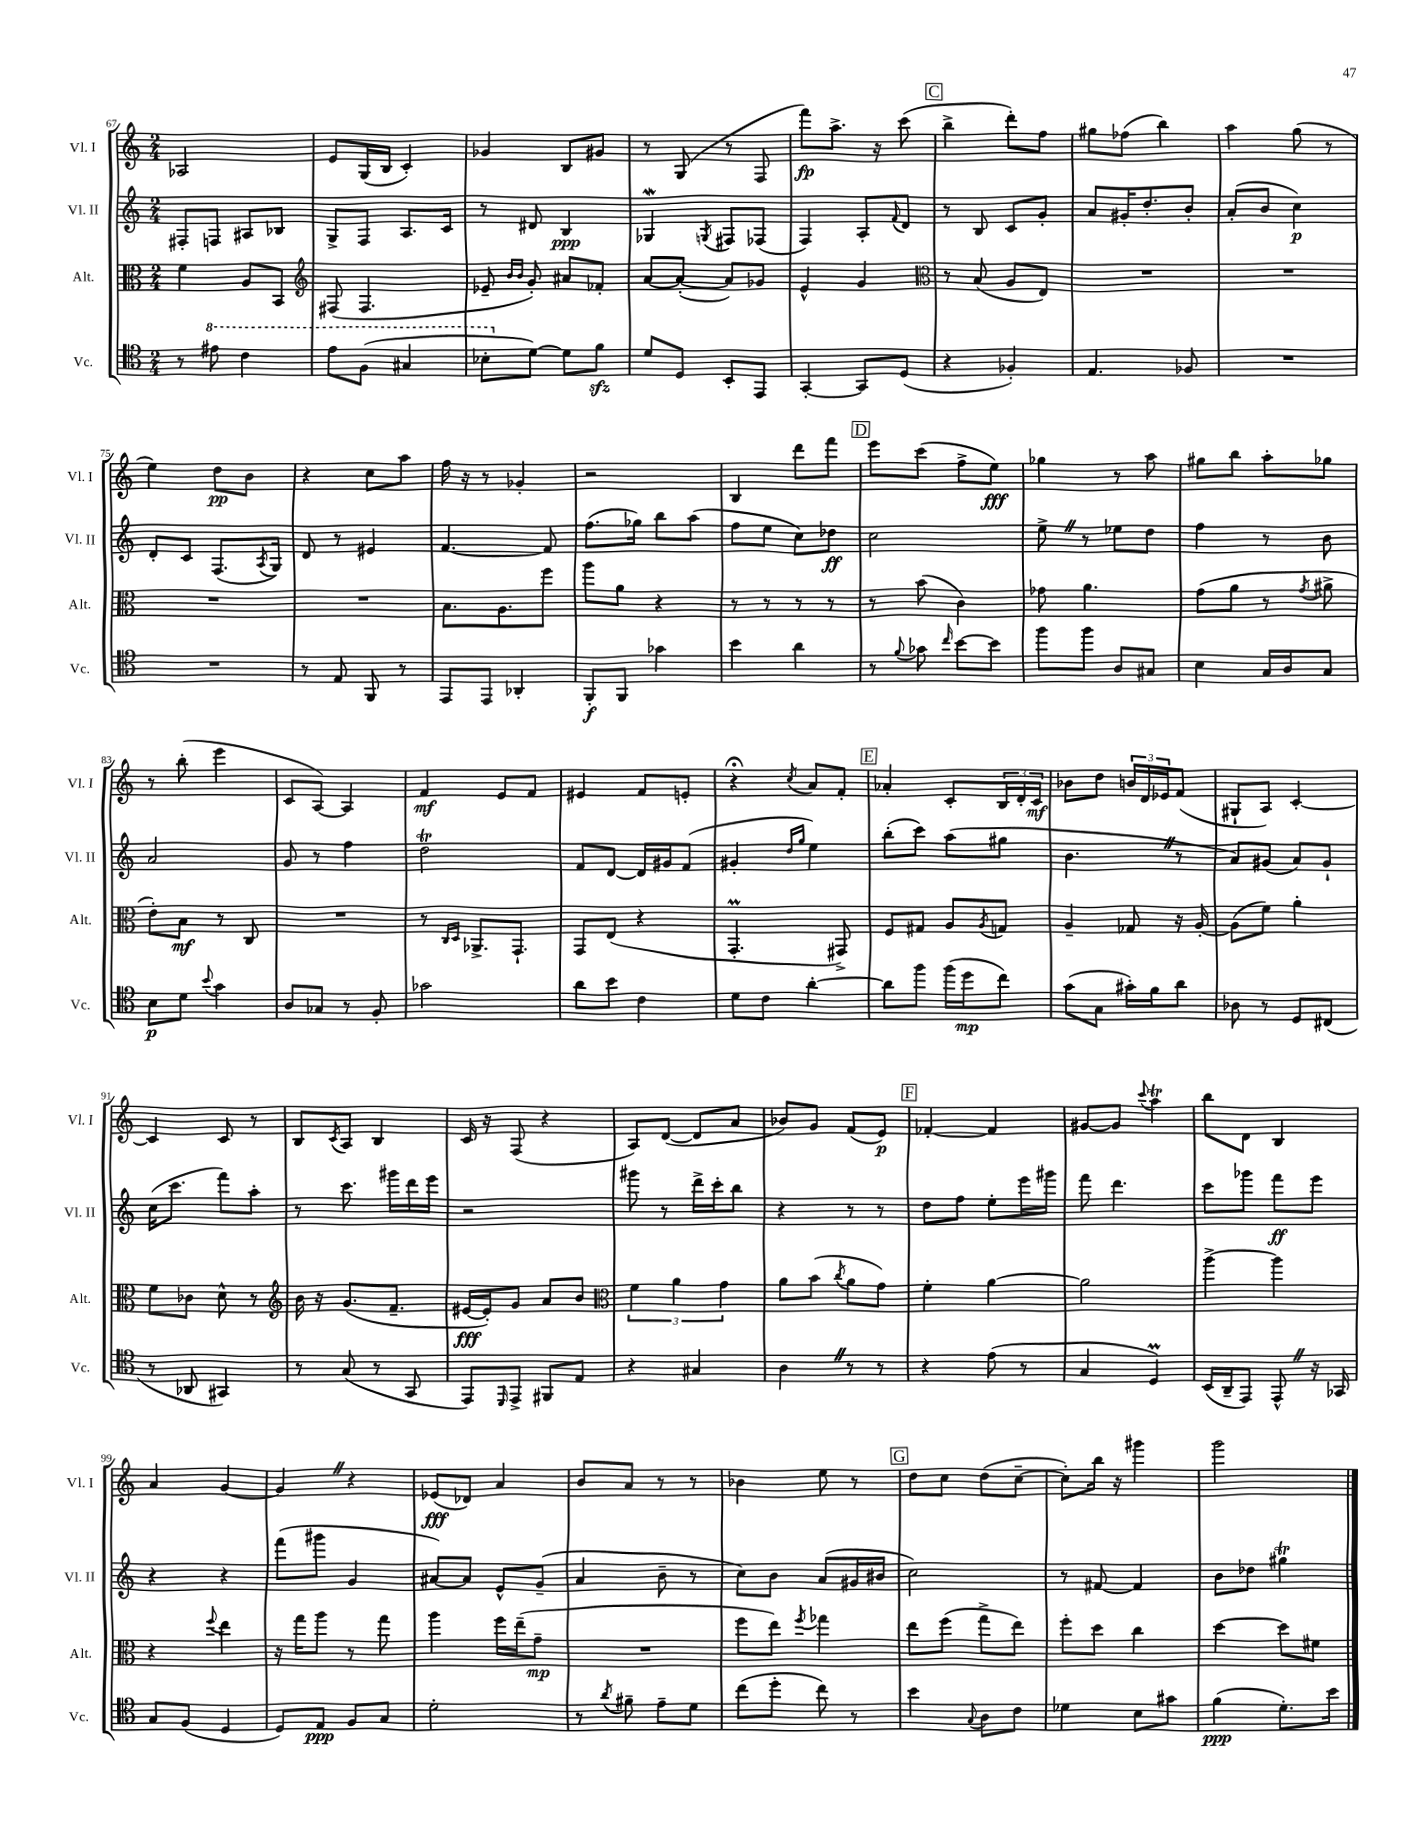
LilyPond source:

<<
\new StaffGroup <<
\new Staff = "s0" \with { instrumentName = "Vl. I" shortInstrumentName = "Vl. I" } {
    \clef treble \key c \major \numericTimeSignature \time 2/4
    aes2 |
    e'8 g16( b16 c'4-.) |
    ges'4 b8 gis'8 |
    r8 g8( r8 f8 |
    f'''8\fp) a''8.-> r16 c'''8( |
    \mark \markup { \box "C" } b''4-> d'''8-.) f''8 |
    gis''8 fes''8( b''4) |
    a''4 g''8( r8 |
    e''4) d''8\pp b'8 |
    r4 c''8 a''8 |
    f''16 r16 r8 ges'4-. |
    r2 |
    b4 d'''8 f'''8 |
    \mark \markup { \box "D" } e'''8 c'''8( f''8-> e''8\fff) |
    ges''4 r8 a''8 |
    gis''8 b''8 a''8-. ges''8 |
    r8 b''8-.( e'''4 |
    c'8 a8~) a4 |
    f'4\mf e'8 f'8 |
    eis'4 f'8 e'8-. |
    r4\fermata \acciaccatura { c''8 } a'8 f'8-. |
    \mark \markup { \box "E" } aes'4-. c'8-. \tuplet 3/2 { b16 d'16-. c'16\mf } |
    bes'8 d''8 \tuplet 3/2 { b'16 d'16 ees'16 } f'8( |
    gis8-! a8) c'4~-. |
    c'4 c'8 r8 |
    b8 \acciaccatura { c'8 } a8 b4 |
    c'16 r16 f8( r4 |
    a8) d'8~( d'8 a'8 |
    bes'8) g'8 f'8( e'8\p) |
    \mark \markup { \box "F" } fes'4~-. fes'4 |
    gis'8~ gis'8 \appoggiatura { c'''8 } a''4\trill |
    b''8 d'8 b4 |
    a'4 g'4~ |
    g'4 \once \override BreathingSign.text = \markup { \musicglyph "scripts.caesura.straight" } \breathe r4 |
    ees'8\fff( des'8) a'4 |
    b'8 a'8 r8 r8 |
    bes'4 e''8 r8 |
    \mark \markup { \box "G" } d''8 c''8 d''8( c''8~-- |
    c''8-.) b''16 r16 gis'''4 |
    g'''2 \bar "|." |
}
\new Staff = "s1" \with { instrumentName = "Vl. II" shortInstrumentName = "Vl. II" } {
    \clef treble \key c \major \numericTimeSignature \time 2/4
    fis8-. f8 ais8 bes8 |
    g8-> f8 a8. c'16 |
    r8 dis'8 b4\ppp |
    ges4\mordent \acciaccatura { g8 } fis8 fes8( |
    f4) a8-. \appoggiatura { f'8 } d'8 |
    \mark \markup { \box "C" } r8 b8 c'8 g'8-. |
    a'8 gis'16-. d''8.-. b'8-. |
    a'8-.( b'8 c''4\p) |
    d'8-. c'8 f8.( \acciaccatura { a8 } g16) |
    d'8 r8 eis'4 |
    f'4.~ f'8 |
    f''8.( ges''16) b''8 a''8( |
    f''8 e''8 c''8) des''8\ff |
    \mark \markup { \box "D" } c''2 |
    e''8-> \once \override BreathingSign.text = \markup { \musicglyph "scripts.caesura.straight" } \breathe r8 ees''8 d''8 |
    f''4 r8 b'8 |
    a'2 |
    g'8 r8 f''4 |
    d''2\trill |
    f'8 d'8~ d'16 gis'16 f'8( |
    gis'4-. \grace { d''16 g''16 } e''4) |
    \mark \markup { \box "E" } b''8-.( c'''8) a''8( gis''8 |
    b'4. \once \override BreathingSign.text = \markup { \musicglyph "scripts.caesura.straight" } \breathe r8 |
    a'8) gis'8( a'8) gis'8-! |
    c''16( c'''8. f'''8) a''8-. |
    r8 c'''8. gis'''16 d'''16 e'''16 |
    r2 |
    gis'''8 r8 d'''16-> c'''16-. b''8 |
    r4 r8 r8 |
    \mark \markup { \box "F" } d''8 f''8 e''8-. e'''16 gis'''16 |
    f'''8 d'''4. |
    c'''8 ges'''8 f'''8\ff e'''8 |
    r4 r4 |
    f'''8( gis'''8 g'4 |
    ais'8~) ais'8 e'8-^ g'8--( |
    a'4 b'8-- r8 |
    c''8) b'8 a'8( gis'16 bis'16 |
    \mark \markup { \box "G" } c''2) |
    r8 fis'8~ fis'4 |
    b'8 des''8 gis''4\trill \bar "|." |
}
\new Staff = "s2" \with { instrumentName = "Alt." shortInstrumentName = "Alt." } {
    \clef alto \key c \major \numericTimeSignature \time 2/4
    f'4 a8 b,8 |
    \clef treble fis8( fis4. |
    ees'8-- \grace { b'16 b'16 } g'8-.) ais'8 fes'8-. |
    a'8~ a'8~-.( a'8) ges'8 |
    e'4-^ g'4 |
    \mark \markup { \box "C" } \clef alto r8 b8( a8 e8) |
    R2 |
    R2 |
    R2 |
    R2 |
    b8. a8. f''8 |
    a''8 a'8 r4 |
    r8 r8 r8 r8 |
    \mark \markup { \box "D" } r8 b'8( c'4) |
    ges'8 a'4. |
    g'8( a'8 r8 \acciaccatura { g'8 } ais'8-> |
    e'8-.) b8\mf r8 c8 |
    R2 |
    r8 \grace { c16 d16 } aes,8.-> g,8.-! |
    g,8 e8( r4 |
    g,4.-.\prall gis,8->) |
    \mark \markup { \box "E" } f8 gis8 a8 \acciaccatura { a8 } g8 |
    a4-- ges8 r16 a16~-. |
    a8( f'8) a'4-. |
    f'8 ces'8 d'8-^ r8 |
    \clef treble b'16 r16 g'8.( f'8.-- |
    eis'16~\fff eis'16-.) g'8 a'8 b'8 |
    \clef alto \tuplet 3/2 { f'4 a'4 g'4 } |
    a'8 b'8( \acciaccatura { c''8 } a'8 g'8) |
    \mark \markup { \box "F" } f'4-. a'4~ |
    a'2 |
    a''4~-> a''4 |
    r4 \appoggiatura { f''8 } e''4 |
    r16 g''16 a''8 r8 g''8 |
    a''4 f''16 e''16--( g'8--\mp |
    R2 |
    f''8 e''8) \acciaccatura { f''8 } ges''4 |
    \mark \markup { \box "G" } e''8 f''8( g''8-> e''8) |
    f''8-. d''8 c''4 |
    d''4~ d''8 fis'8 \bar "|." |
}
\new Staff = "s3" \with { instrumentName = "Vc." shortInstrumentName = "Vc." } {
    \clef tenor \key c \major \numericTimeSignature \time 2/4
    r8 \ottava #1 eis''8 c''4 |
    e''8 f'8( gis'4 |
    bes'8-. \ottava #0 d'8~) d'8 f'8\sfz |
    d'8 d8 b,8-. e,8 |
    g,4~-. g,8 d8( |
    \mark \markup { \box "C" } r4 fes4-.) |
    e4. fes8 |
    R2 |
    R2 |
    r8 e8 f,8 r8 |
    e,8 e,8 aes,4-. |
    f,8-.\f f,8 ges'4 |
    b'4 a'4 |
    \mark \markup { \box "D" } r8 \appoggiatura { f'8 } ges'8 \grace { c''16 } b'8~ b'8 |
    f''8 f''8 a8 gis8 |
    b4 g16 a16 g8 |
    b8\p d'8 \appoggiatura { b'8 } g'4 |
    a8 ges8 r8 f8-. |
    ges'2 |
    a'8 b'8 c'4 |
    d'8 c'8 a'4~-. |
    \mark \markup { \box "E" } a'8 f''8 f''16( d''16\mp c''8) |
    g'8( g8 gis'16-.) f'16 a'8 |
    aes8 r8 d8 cis8( |
    r8 aes,8 gis,4) |
    r8 g8( r8 g,8 |
    e,8) \grace { d,16 } e,8-> fis,8 e8 |
    r4 gis4 |
    a4 \once \override BreathingSign.text = \markup { \musicglyph "scripts.caesura.straight" } \breathe r8 r8 |
    \mark \markup { \box "F" } r4 e'8( r8 |
    g4 d4\prall) |
    b,16( a,16-- e,8) e,8-^ \once \override BreathingSign.text = \markup { \musicglyph "scripts.caesura.straight" } \breathe r16 ges,16 |
    g8 f8( d4 |
    d8) e8\ppp f8 g8 |
    d'2-. |
    r8 \acciaccatura { a'8 } fis'8-- e'8-- d'8 |
    c''8( d''8-. c''8) r8 |
    \mark \markup { \box "G" } b'4 \appoggiatura { g8 } a8 c'8 |
    des'4 b8 gis'8 |
    f'4\ppp( d'8.-.) b'16 \bar "|." |
}
>>
>>
\layout { \context { \Score currentBarNumber = #67 } }
